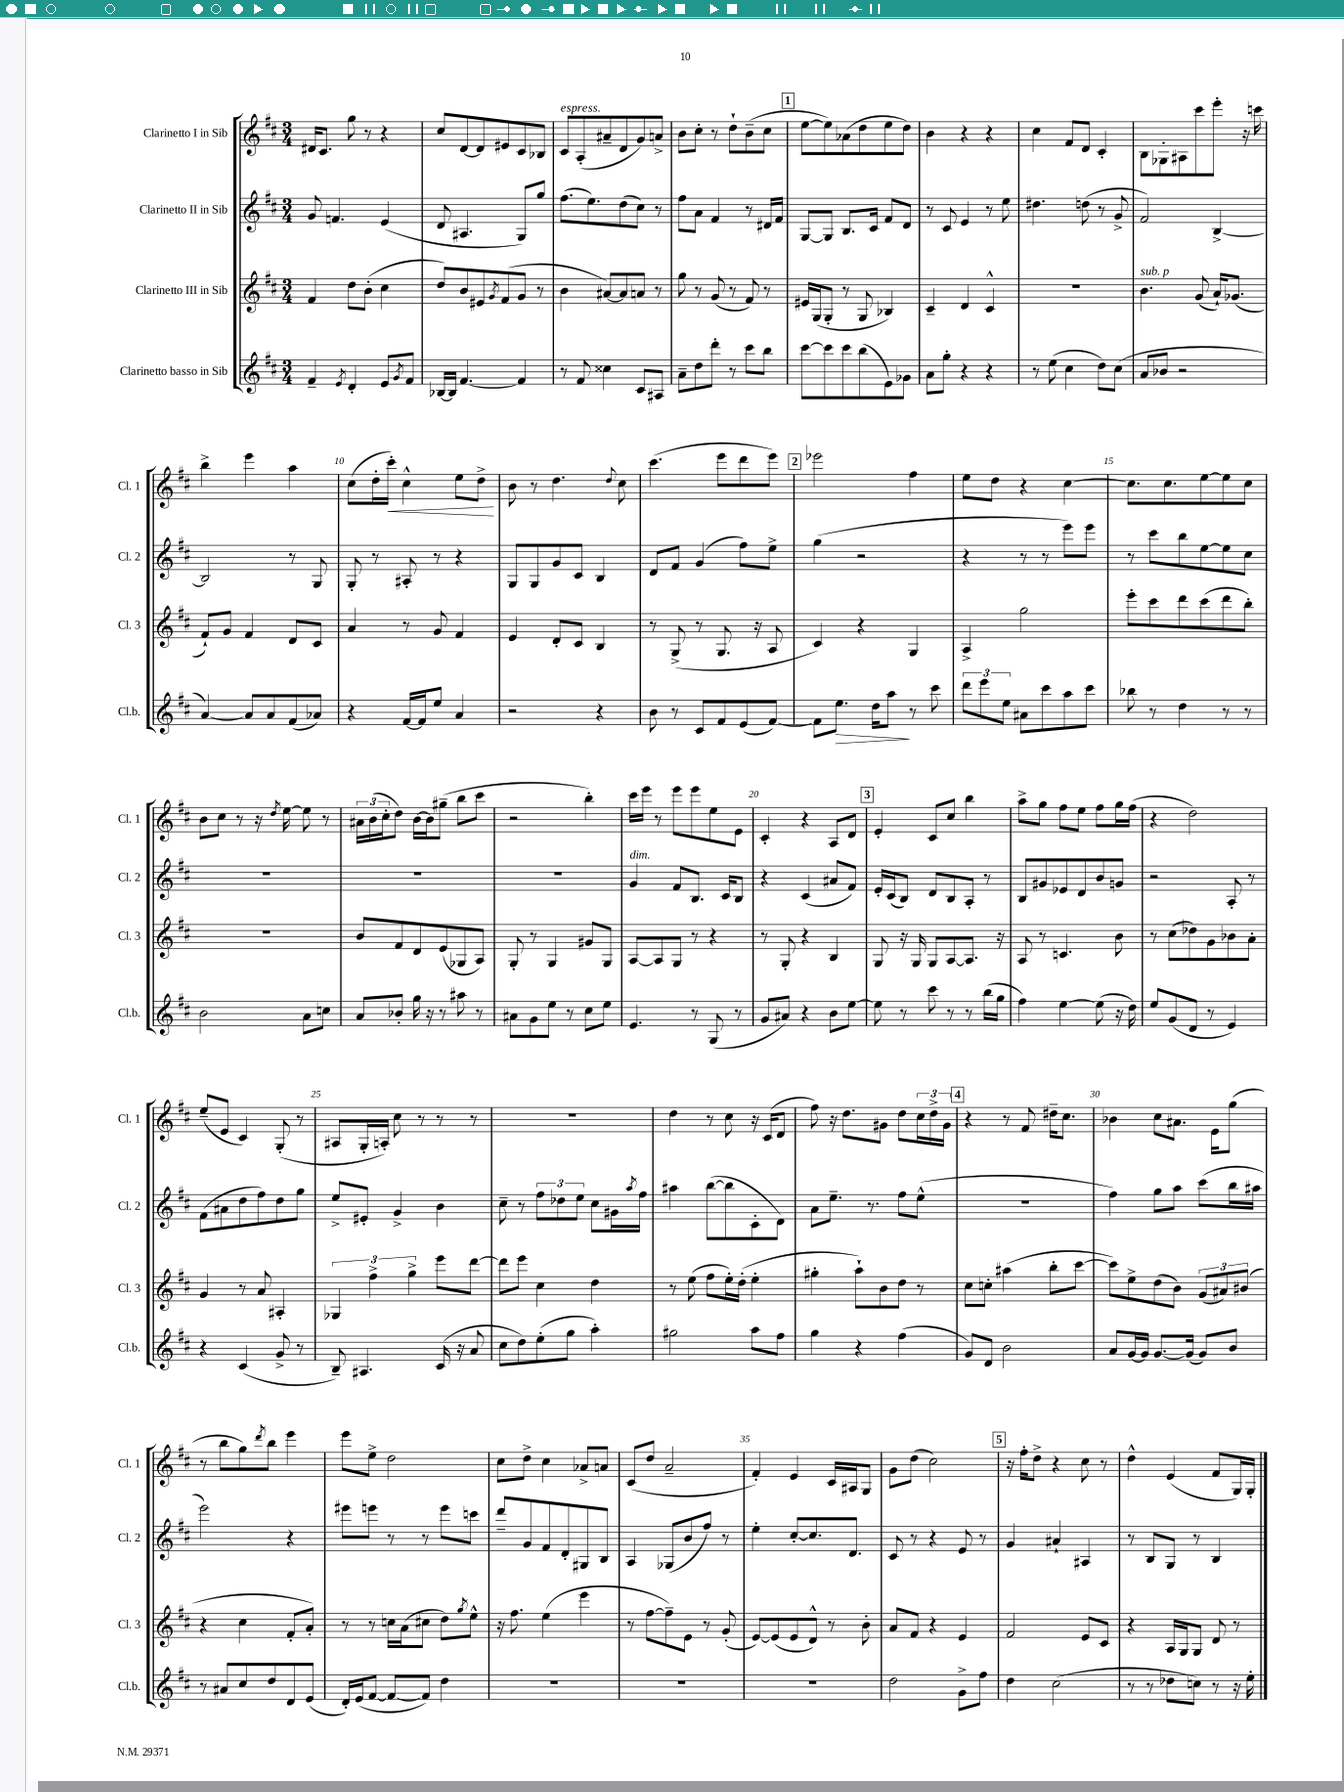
<<
\new StaffGroup <<
\new Staff = "s0" \with { instrumentName = "Clarinetto I in Sib" shortInstrumentName = "Cl. 1" } {
    \clef treble \key d \major \numericTimeSignature \time 3/4
    dis'16 cis'8. g''8 r8 r4 |
    cis''8 d'8~ d'8 eis'8 cis'8 bes8 |
    cis'8^\markup { \italic "espress." } a8-.( ais'8-- d'8 g'8) a'8-> |
    b'8 cis''8-. r8 d''8-! b'8--( cis''8 |
    \mark \markup { \box "1" } e''8~ e''8) aes'8( d''8 e''8 d''8) |
    b'4 r4 r4 |
    cis''4 fis'8 d'8 cis'4-. |
    b8 ges8-. ais8 cis'''8 e'''8-. r16 c'''16 |
    b''4-> e'''4 a''4 |
    cis''8( d''16-. cis'''16-.\<) cis''4-^ e''8 d''8->\! |
    b'8 r8 d''4. \appoggiatura { d''8 } cis''8 |
    cis'''4.( e'''8 d'''8 e'''8) |
    \mark \markup { \box "2" } ees'''2 fis''4 |
    e''8 d''8 r4 cis''4~ |
    cis''8. cis''8. e''8~ e''8 cis''8 |
    b'8 cis''8 r8 r16 \acciaccatura { d''8 } e''16~ e''8 r8 |
    \tuplet 3/2 { ais'16 b'16( cis''16-. } d''8) b'16~ b'16 gis''8--( b''8 cis'''8 |
    r2 b''4-.) |
    cis'''16 e'''16 r8 e'''8 e'''8 e''8 e'8 |
    cis'4-. r4 a8 d'8 |
    \mark \markup { \box "3" } e'4-. cis'8 cis''8 b''4 |
    a''8-> g''8 fis''8 e''8 fis''8 g''16 fis''16( |
    r4 d''2) |
    e''8--( e'8 cis'4) g8-.( r8 |
    ais8 g16-. a16-.) cis''8 r8 r8 r8 |
    R2. |
    d''4 r8 cis''8 r16 cis'16( d'8 |
    fis''8) r16 d''8. gis'8 d''8 \tuplet 3/2 { cis''16 d''16-> gis'16 } |
    \mark \markup { \box "4" } r4 r8 fis'8 dis''16-- cis''8. |
    bes'4 cis''8 ais'8. e'16 g''8( |
    r8 b''8 g''8) \acciaccatura { d'''8 } b''8 e'''4 |
    e'''8 e''8-> d''2 |
    cis''8 d''8-> cis''4 aes'8-> a'8 |
    cis'8( d''8 a'2-- |
    fis'4-.) e'4 cis'16 ais16 g8 |
    g'8 d''8( cis''2) |
    \mark \markup { \box "5" } r16 fis''16-. d''8-> r4 cis''8 r8 |
    d''4-^ e'4( fis'8 g16) g16-. \bar "|." |
}
\new Staff = "s1" \with { instrumentName = "Clarinetto II in Sib" shortInstrumentName = "Cl. 2" } {
    \clef treble \key d \major \numericTimeSignature \time 3/4
    g'8 f'4. e'4( |
    d'8 ais4. g8) g''8 |
    fis''8.( e''8.) d''8( cis''8) r8 |
    fis''8 a'8 fis'4 r8 dis'16 fis'16 |
    \mark \markup { \box "1" } g8~ g8 b8. cis'16 fis'8 d'8 |
    r8 cis'8 e'4 r8 e''8 |
    dis''4. d''8( r8 g'8-> |
    fis'2) b4~-> |
    b2 r8 g8 |
    g8-. r8 ais8-. r8 r4 |
    g8 g8 g'8 cis'8 b4 |
    d'8 fis'8 g'4( fis''8) e''8-> |
    \mark \markup { \box "2" } g''4( r2 |
    r4 r8 r8 e'''8) e'''8 |
    r8 cis'''8 b''8 e''8~ e''8 cis''8 |
    R2. |
    R2. |
    R2. |
    g'4^\markup { \italic "dim." } fis'8 b8. cis'16 b8 |
    r4 cis'4( ais'8 fis'8) |
    \mark \markup { \box "3" } e'16-. cis'16( b8) d'8 b8 a8-. r8 |
    b8 gis'8 ees'8 d'8 b'8 g'8 |
    r2 a8-. r8 |
    fis'8( ais'8 d''8 fis''8) d''8 g''8 |
    e''8-> eis'8-. g'4-> b'4 |
    cis''8-- r8 \tuplet 3/2 { fis''8 des''8 e''8 } cis''8 gis'16 \acciaccatura { a''8 } fis''16 |
    ais''4 b''8~( b''8 cis'8-. d'8) |
    a'8 e''8.-- r8. fis''8 e''8-^( |
    \mark \markup { \box "4" } R2. |
    fis''4) g''8 a''8 cis'''8( b''16 ais''16 |
    e'''2) r4 |
    eis'''8 e'''8 r8 r8 e'''8 c'''8 |
    d'''8-- g'8 fis'8 d'8-. gis8 b8 |
    a4 ges8( b'8 fis''8) r8 |
    e''4-. cis''8~-. cis''8. d'8. |
    cis'8 r8 r4 e'8 r8 |
    \mark \markup { \box "5" } g'4 ais'4-! ais4 |
    r8 b8 g8 r8 b4 \bar "|." |
}
\new Staff = "s2" \with { instrumentName = "Clarinetto III in Sib" shortInstrumentName = "Cl. 3" } {
    \clef treble \key d \major \numericTimeSignature \time 3/4
    fis'4 d''8 b'8-.( cis''4 |
    d''8) b'8 eis'8 \acciaccatura { g'8 } fis'8( g'8 r8 |
    b'4 ais'8~) ais'8 a'8 r8 |
    g''8 r8 g'8( r8 fis'8) r8 |
    \mark \markup { \box "1" } eis'16 g16( g8-. r8 g8 bes4) |
    cis'4-- d'4 cis'4-^ |
    R2. |
    b'4.^\markup { \italic "sub. p" } g'8( a'16-!) ges'8.( |
    fis'8-!) g'8 fis'4 d'8 cis'8 |
    a'4 r8 g'8 fis'4 |
    e'4 d'8-. cis'8 b4 |
    r8 g8->( r8 g8. r16 a8 |
    \mark \markup { \box "2" } cis'4) r4 g4 |
    a4-> g''2 |
    e'''8-. cis'''8 d'''8 cis'''8( d'''8 b''8-.) |
    R2. |
    b'8 fis'8 d'8 e'8( ges8 a8) |
    g8-. r8 g4 gis'8 g8 |
    a8~ a8 g8 r8 r4 |
    r8 g8-. r4 b4 |
    \mark \markup { \box "3" } g8 r16 g16 g8 a8~ a8. r16 |
    a8 r8 c'4. b'8 |
    r8 cis''8( des''8) g'8 bes'8 a'8-. |
    g'4 r8 a'8 ais4-. |
    \tuplet 3/2 { ges4 fis''4-> g''4-> } e'''8 d'''8~ |
    d'''8 e'''8 cis''4 d''4 |
    r8 e''8( fis''8 e''16-.) d''16-.( e''4-. |
    gis''4-. a''8-!) b'8 d''8 r8 |
    \mark \markup { \box "4" } cis''8 c''8-. ais''4( b''8-. cis'''8~ |
    cis'''8) e''8-> d''8( b'8) \tuplet 3/2 { g'8( ais'8) bis'8( } |
    r4 cis''4 fis'8-. a'8-.) |
    r8 r8 c''16 a'16( cis''8 d''8) \acciaccatura { g''8 } e''8-^ |
    r16 fis''8. e''4( e'''4 |
    r8 fis''8~ fis''8--) e'8 r8 g'8-.( |
    e'8~) e'8( e'8 d'8-^) r8 b'8-. |
    a'8 fis'8 r4 e'4 |
    \mark \markup { \box "5" } fis'2 e'8 cis'8 |
    r4 a16 g16 g8 d'8 r8 \bar "|." |
}
\new Staff = "s3" \with { instrumentName = "Clarinetto basso in Sib" shortInstrumentName = "Cl.b." } {
    \clef treble \key d \major \numericTimeSignature \time 3/4
    fis'4-- \acciaccatura { e'8 } d'4-. e'8 \acciaccatura { g'8 } fis'8 |
    bes16~ bes16 fis'4.~ fis'4 |
    r8 fis'8 cisis''4 cis'8 ais8 |
    a'8-- d''8 d'''8-. r8 cis'''8 b''8 |
    \mark \markup { \box "1" } cis'''8~ cis'''8 cis'''8 b''8( e'8) ges'8 |
    a'8 g''8-. r4 r4 |
    r8 e''8( cis''4 d''8) cis''8( |
    a'8 bes'8 r2 |
    a'4~) a'8 a'8 fis'8( aes'8) |
    r4 fis'16~ fis'16 e''8 a'4 |
    r2 r4 |
    b'8 r8 cis'8 fis'8 e'8( fis'8~) |
    \mark \markup { \box "2" } fis'8 e''8.\> d''16 a''8\! r8 cis'''8 |
    \tuplet 3/2 { d'''8 e'''8 e''8 } ais'8 cis'''8 a''8 cis'''8 |
    bes''8 r8 d''4 r8 r8 |
    b'2 a'8 c''8 |
    a'8 bes'8-. g''16 r16 r8 ais''8 r8 |
    ais'8 g'8 e''8 r8 cis''8 e''8 |
    e'4. r8 g8( r8 |
    g'8 ais'8) r4 b'8 e''8~ |
    \mark \markup { \box "3" } e''8 r8 cis'''8 r8 r8 b''16( g''16 |
    fis''4) e''4~ e''8( r16 d''16) |
    e''8 g'8( d'8 r8 e'4) |
    r4 cis'4( g'8-> r8 |
    b8--) ais4. cis'16( r16 a'8 |
    cis''8 d''8) e''8-.( g''8 a''4-.) |
    gis''2 a''8 fis''8 |
    g''4 r4 fis''4( |
    \mark \markup { \box "4" } g'8) d'8 b'2 |
    a'8 g'16~ g'16 g'8.~ g'16( g'8) b'8 |
    r8 ais'8 cis''8 d''8 d'8 e'8( |
    d'16-.) e'16( fis'8~ fis'8~ fis'8) d''4 |
    R2. |
    R2. |
    R2. |
    d''2 g'8-> fis''8 |
    \mark \markup { \box "5" } d''4 cis''2( |
    r8 r8 des''8 c''8) r8 r16 e''16-. \bar "|." |
}
>>
>>
\layout { \context { \Score \override BarNumber.break-visibility = ##(#f #t #t) barNumberVisibility = #(every-nth-bar-number-visible 5) } }
